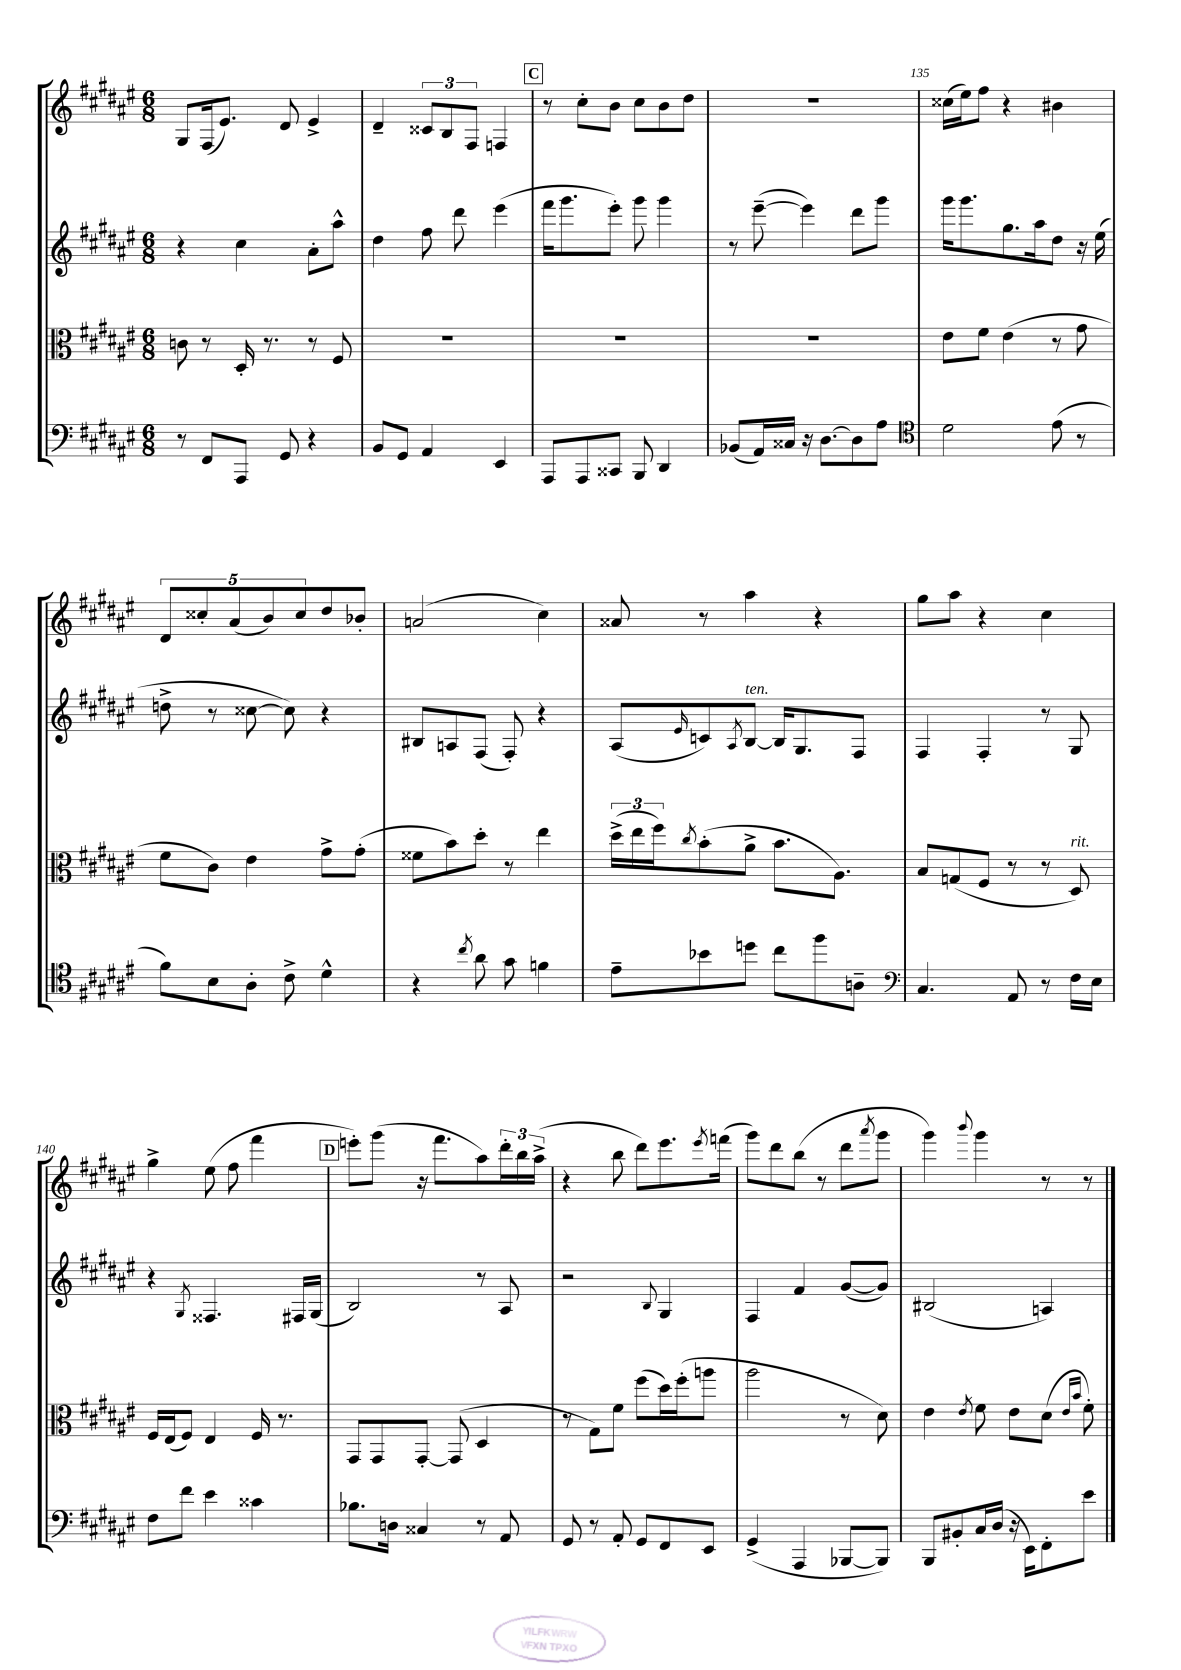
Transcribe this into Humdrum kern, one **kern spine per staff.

**kern	**kern	**kern	**kern
*staff4	*staff3	*staff2	*staff1
*clefF4	*clefC3	*clefG2	*clefG2
*k[f#c#g#d#a#e#]	*k[f#c#g#d#a#e#]	*k[f#c#g#d#a#e#]	*k[f#c#g#d#a#e#]
*M6/8	*M6/8	*M6/8	*M6/8
8r	8c	4r	8G#
8FF#	8r	.	(16F#
.	.	.	8.e#)
8AAA#	16D#'	4cc#	.
.	8.r	.	.
8GG#	.	.	8d#
4r	8r	8a#'	4e#^
.	8F#	8aa#^^	.
=	=	=	=
8BB	2.r	4dd#	4d#~
8GG#	.	.	.
4AA#	.	8ff#	12c##
.	.	.	12B
.	.	8ddd#	.
.	.	.	12F#
4EE#	.	(4eee#	4F
=	=	=	=
8AAA#	2.r	16fff#	8r
.	.	8.ggg#	.
8AAA#	.	.	8cc#'
8CC##	.	8eee#')	8b
8BBB	.	8ggg#	8cc#
4DD#	.	4ggg#	8b
.	.	.	8dd#
=	=	=	=
(8BB-	2.r	8r	2.r
16AA#)	.	([8eee#~	.
16C##	.	.	.
16r	.	4eee#])	.
[8.D#	.	.	.
8D#]	.	8ddd#	.
8A#	.	8ggg#	.
=	=	=	=
*clefC4	*	*	*
2d#	8e#	16ggg#	(16cc##
.	.	8.ggg#	16ee#)
.	8f#	.	8ff#
.	(4e#	8.gg#	4r
.	.	16aa#	.
(8e#	8r	8dd#	4b#
8r	8g#	16r	.
.	.	(16ee#	.
=	=	=	=
8f#)	8f#	8dd^	10d#
.	.	.	10cc##'
8B	8c#)	8r	.
.	.	.	(10a#
8A#'	4e#	[8cc##	.
.	.	.	10b)
8c#^	.	8cc##])	.
.	.	.	10cc##
4d#^^	8g#^	4r	8dd#
.	(8g#'	.	8b-'
=	=	=	=
4r	8f##	8B#	(2a
.	8b)	8A	.
8qcc#	.	.	.
8a#	8dd#'	(8F#	.
8g#	8r	8F#')	.
4f	4ee#	4r	4cc#)
=	=	=	=
8e#~	(24dd#^	(8A#	8a##
.	24ee#	.	.
.	24ff#)	.	.
.	8qcc#	16qqe#	.
8b-	(8b'	8c)	8r
.	.	8qA#	.
8dd	8a#^	[8B	4aa#
8cc#	8.b	16B]	.
.	.	8.G#	.
8ff#	.	.	4r
.	8.A#)	.	.
8A~	.	8F#	.
=	=	=	=
*clefF4	*	*	*
4.C#	8B	4F#	8gg#
.	(8G	.	8aa#
.	8F#	4F#'	4r
8AA#	8r	.	.
8r	8r	8r	4cc#
16F#	8D#)	8G#	.
16E#	.	.	.
=	=	=	=
8F#	16F#	4r	4gg#^
.	(16E#	.	.
8f#	8F#)	.	.
.	.	8qG#	.
4e#	4E#	4.F##	(8ee#
.	.	.	8ff#
4c##	16F#	.	4fff#
.	8.r	.	.
.	.	16F#	.
.	.	(16G#	.
=	=	=	=
8.B-	8GG#	2B)	8eee')
.	8GG#	.	(8ggg#
16D	.	.	.
4C##	[8GG#'	.	16r
.	.	.	8.fff#
.	(8GG#]	.	.
8r	4D#	8r	8aa#)
8AA#	.	8A#	24ddd#'
.	.	.	24bb
.	.	.	(24aa#^
=	=	=	=
8GG#	8r	2r	4r
8r	8G#)	.	.
8AA#'	8f#	.	8bb
8GG#	(8ff#	.	8ddd#)
.	.	8qqB	.
8FF#	16dd#)	4G#	8.eee#
.	(16ff#'	.	.
8EE#	8aa	.	.
.	.	.	8qeee#
.	.	.	(16fff
=	=	=	=
(4GG#^	2aa#	4F#	8ggg#)
.	.	.	8ddd#
4AAA#	.	4f#	(8bb
.	.	.	8r
[8BBB-	8r	([8g#	8ddd#
.	.	.	8qaaa#
8BBB-])	8d#)	8g#])	8ggg#
=	=	=	=
8BBB	4e#	(2B#	4ggg#)
8BB#'	.	.	.
.	8qe#	.	8qqbbb
16C#	8f#	.	4ggg#
(16D#	.	.	.
16r	8e#	.	.
16EE#)	.	.	.
8FF#'	(8d#	4A)	8r
.	16qqe#	.	.
.	16qqb	.	.
8e#	8f#')	.	8r
==	==	==	==
*-	*-	*-	*-
